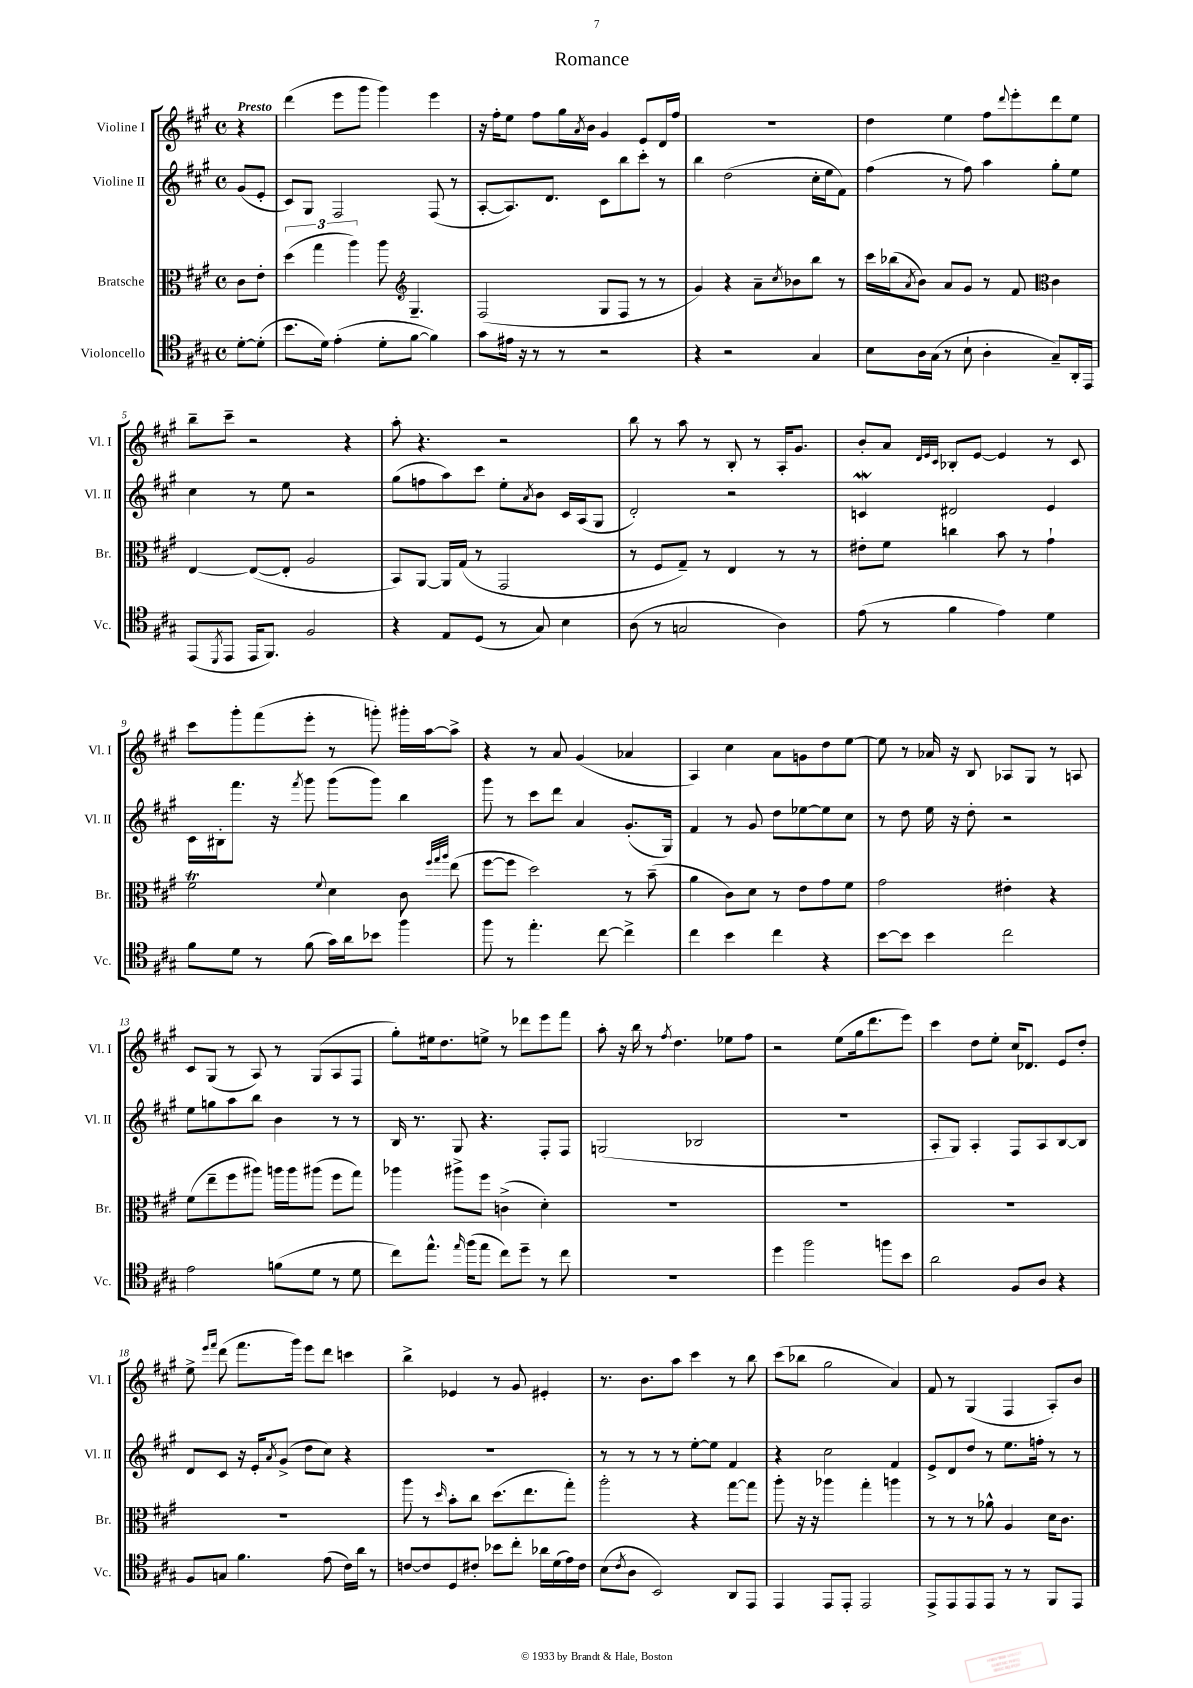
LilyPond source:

\header { title = "Romance" }
<<
\new StaffGroup <<
\new Staff = "s0" \with { instrumentName = "Violine I" shortInstrumentName = "Vl. I" } {
    \clef treble \key a \major \defaultTimeSignature \time 4/4 \partial 4 \tempo "Presto"
    r4 |
    d'''4( e'''8 gis'''8 gis'''4) e'''4 |
    r16 fis''16-. e''8 fis''8 gis''16 \acciaccatura { a'8 } b'16 gis'4 e'8 d'16 fis''16 |
    R1 |
    d''4 e''4 fis''8 \appoggiatura { d'''8 } e'''8-. d'''8 e''8 |
    b''8-- cis'''8-- r2 r4 |
    a''8-. r4. r2 |
    b''8 r8 a''8 r8 b8-. r8 a16-. gis'8. |
    b'8-. a'8 \grace { d'32 e'32 cis'32 } bes8-. e'8~ e'4 r8 cis'8 |
    cis'''8 gis'''8-. fis'''8( e'''8-. r8 g'''8-.) gis'''16-. a''16~ a''8-> |
    r4 r8 a'8 gis'4( aes'4 |
    a4) cis''4 a'8 g'8 d''8 e''8~ |
    e''8 r8 aes'16 r16 b8 aes8 gis8 r8 a8 |
    cis'8 gis8( r8 a8) r8 gis8( a8 fis8 |
    gis''8-.) eis''16 d''8. e''8-> r8 des'''8 e'''8 fis'''8 |
    a''8-. r16 b''16 r8 \acciaccatura { fis''8 } d''4. ees''8 fis''8 |
    r2 e''8( gis''16 d'''8. e'''8) |
    cis'''4 d''8 e''8-. cis''16 des'8. e'8 d''8-. |
    e''8-> \grace { e'''16 fis'''16 } d'''8( fis'''8. gis'''16) e'''8 d'''8 c'''4 |
    b''4-> ees'4 r8 gis'8 eis'4-. |
    r8. b'8. a''8 cis'''4 r8 b''8 |
    cis'''8( bes''8 gis''2 a'4) |
    fis'8 r8 gis4( fis4 a8-.) b'8 \bar "|." |
}
\new Staff = "s1" \with { instrumentName = "Violine II" shortInstrumentName = "Vl. II" } {
    \clef treble \key a \major \defaultTimeSignature \time 4/4 \partial 4
    gis'8( e'8-. |
    cis'8) gis8 fis2 fis8( r8 |
    a8~-. a8.) d'8. cis'8 b''8 cis'''8-. r8 |
    b''4 d''2( cis''16-. e''16 fis'8) |
    fis''4( r8 fis''8) a''4 gis''8-. e''8 |
    cis''4 r8 e''8 r2 |
    gis''8( f''8 a''8) cis'''8 e''8-. \acciaccatura { a'8 } b'8 cis'16 a16( gis8 |
    d'2-.) r2 |
    c'4\mordent dis'2 e'4 |
    cis'16 bis16-. fis'''8. r16 \acciaccatura { fis'''8 } gis'''8 gis'''8( gis'''8) b''4 |
    gis'''8 r8 cis'''8 d'''8 a'4 gis'8.-.( gis16) |
    fis'4 r8 gis'8 d''8 ees''8~ ees''8 cis''8 |
    r8 d''8 e''16 r16 d''8-. r2 |
    e''8 g''8 a''8 b''8 b'4 r8 r8 |
    b16 r8. gis8 r4. fis8-. fis8 |
    g2( bes2 |
    R1 |
    a8-. gis8) a4-. fis8 a8 b8~ b8 |
    d'8 cis'8 r16 e'16-. \acciaccatura { a'8 } gis'8->( d''8 cis''8) r4 |
    R1 |
    r8 r8 r8 r8 e''8~-. e''8 fis'4 |
    r4 cis''2 fis'4 |
    e'8-> d'8 d''8 r8 e''8. f''16-. r8 r8 \bar "|." |
}
\new Staff = "s2" \with { instrumentName = "Bratsche" shortInstrumentName = "Br." } {
    \clef alto \key a \major \defaultTimeSignature \time 4/4 \partial 4
    cis'8 e'8-. |
    \tuplet 3/2 { d''4( gis''4 a''4) } a''8 \clef treble gis4.-- |
    fis2( gis8 fis8 r8 r8 |
    gis'4) r4 a'8-- \acciaccatura { cis''8 } bes'8 b''8 r8 |
    cis'''16 bes''16( \acciaccatura { a'8 } b'8) a'8 gis'8 r8 fis'8 \clef alto cis'4 |
    e4~ e8~( e8-. a2 |
    b,8) a,8~ a,16 gis16( r8 gis,2 |
    r8 fis8 gis8--) r8 e4 r8 r8 |
    eis'8-. fis'8 c''4 b'8 r8 gis'4-! |
    fis'2\trill \appoggiatura { fis'8 } d'4 cis'8 \grace { fis''32 gis''32 a''32 } e''8( |
    fis''8~ fis''8 d''2) r8 b'8--( |
    a'4 cis'8) d'8 r8 e'8 gis'8 fis'8 |
    gis'2 eis'4-. r4 |
    fis'8( e''8-- fis''8 ais''8) a''16 a''16 ais''8( fis''8 gis''8) |
    aes''4 ais''8-> fis''8 c'4->( d'4-.) |
    R1 |
    R1 |
    R1 |
    R1 |
    a''8 r8 \grace { d''16 } b'8-. cis''8 d''8.( e''8. gis''8-.) |
    a''2-. r4 gis''8~ gis''8 |
    a''8-. r16 r16 aes''4 gis''4-. a''4 |
    r8 r8 r8 aes'8-^ a4 d'16 cis'8. \bar "|." |
}
\new Staff = "s3" \with { instrumentName = "Violoncello" shortInstrumentName = "Vc." } {
    \clef tenor \key a \major \defaultTimeSignature \time 4/4 \partial 4
    d'8~-. d'8-.( |
    b'8. d'16) e'4-.( d'8-. fis'8~ fis'4) |
    gis'8 eis'16 r16 r8 r8 r2 |
    r4 r2 gis4 |
    b8 a16 gis16( r8 b8-! a4-. gis8--) a,16-. e,16 |
    e,8( \acciaccatura { d,8 } e,8 e,16 fis,8.) fis2 |
    r4 e8 d8( r8 gis8) b4 |
    a8( r8 g2 a4) |
    e'8( r8 fis'4 e'4) d'4 |
    fis'8 d'8 r8 fis'8( gis'16) a'16 bes'8 fis''4 |
    fis''8 r8 e''4.-. cis''8~ cis''4-> |
    cis''4 b'4 cis''4 r4 |
    b'8~ b'8 b'4 cis''2 |
    e'2 f'8( d'8 r8 d'8 |
    cis''8) e''8.-^ \grace { e''16 } fis''16( e''8 cis''8) d''8-- r8 cis''8 |
    R1 |
    d''4 fis''2 f''8 b'8 |
    a'2 fis8 a8 r4 |
    fis8 g8 fis'4. e'8( cis'16) a'16 r8 |
    c'8~ c'8 d8 cis'8-. bes'8 cis''8-. aes'16 d'16( e'16) cis'16 |
    b8( \acciaccatura { cis'8 } a8 b,2) a,8 e,8 |
    e,4 e,8 e,8-. e,2 |
    e,8-> e,8 e,8 e,8 r8 r8 fis,8 e,8 \bar "|." |
}
>>
>>
